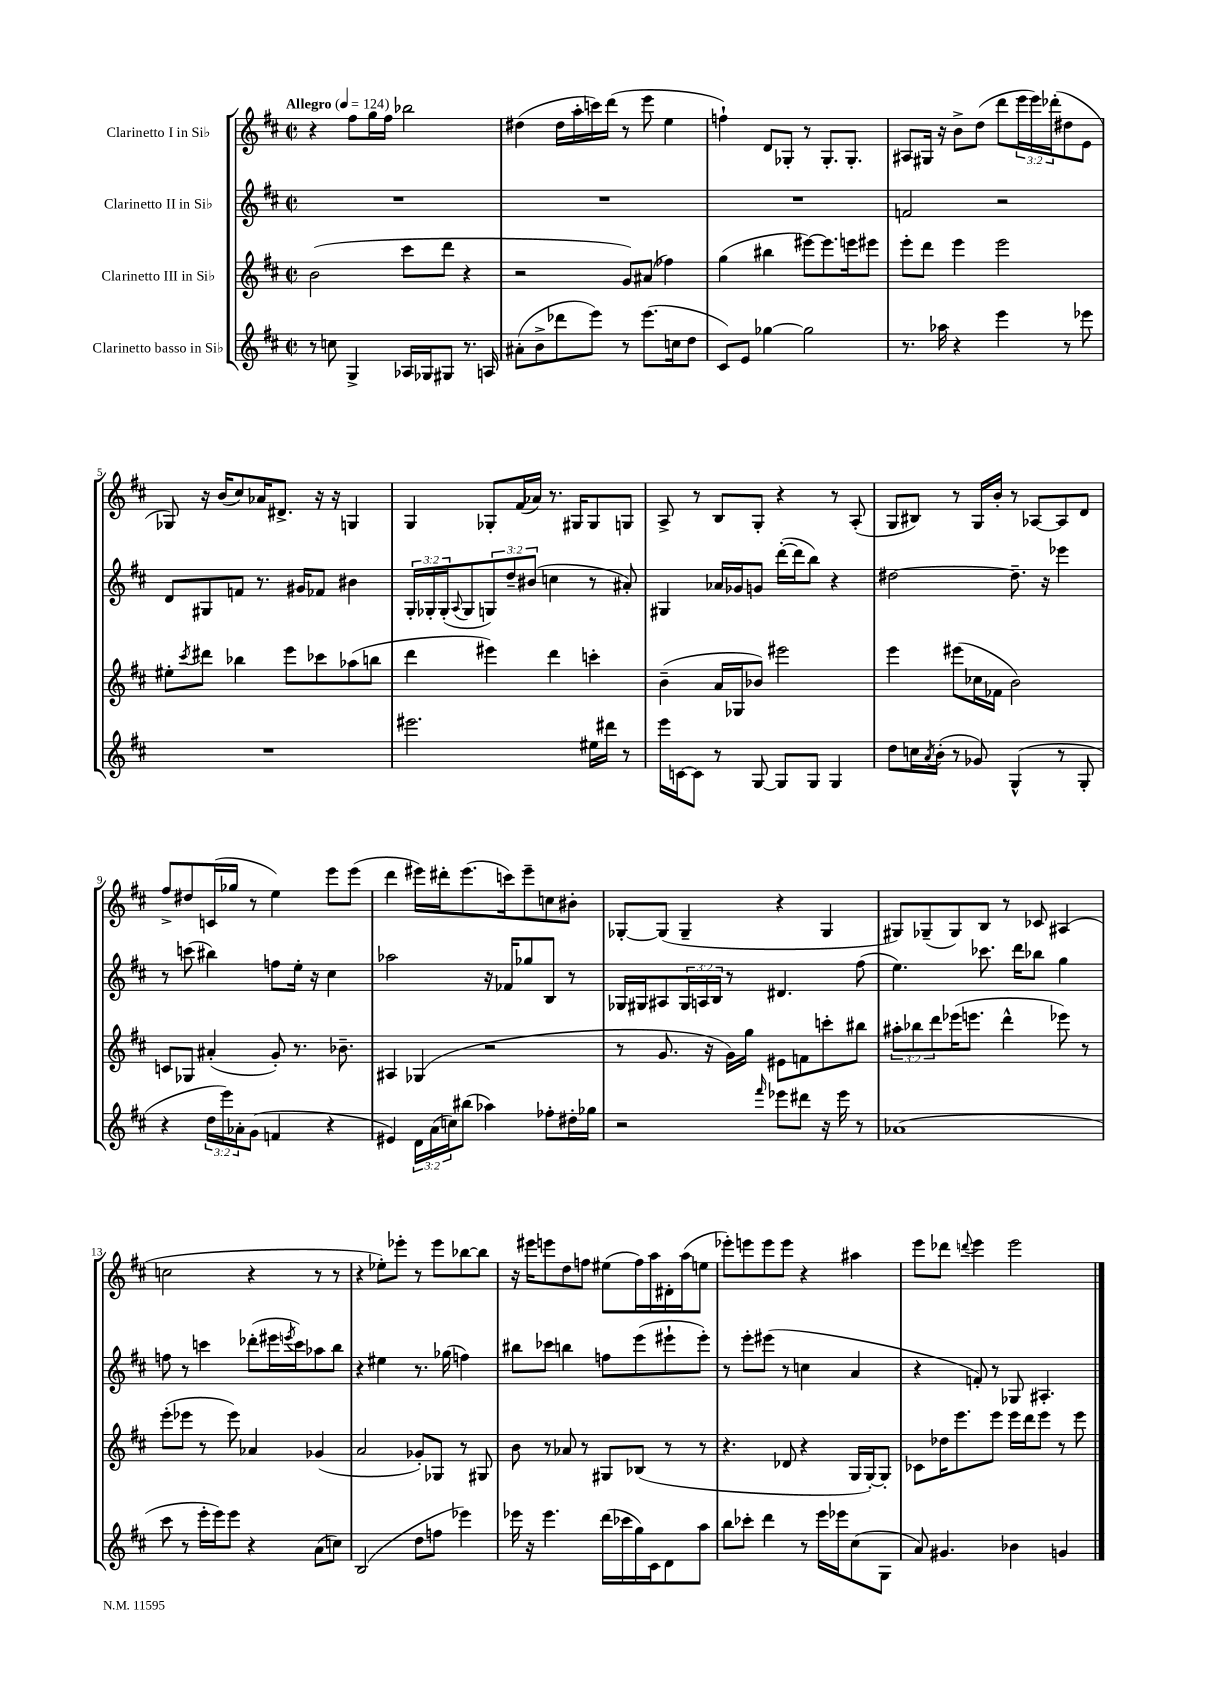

**kern	**kern	**kern	**kern
*part4	*part3	*part2	*part1
*staff4	*staff3	*staff2	*staff1
*I"Clarinetto basso in Si♭	*I"Clarinetto III in Si♭	*I"Clarinetto II in Si♭	*I"Clarinetto I in Si♭
*clefG2	*clefG2	*clefG2	*clefG2
*k[f#c#]	*k[f#c#]	*k[f#c#]	*k[f#c#]
*M2/2	*M2/2	*M2/2	*M2/2
*met(c|)	*met(c|)	*met(c|)	*met(c|)
*MM124	*MM124	*MM124	*MM124
=1	=1	=1	=1
!	!	!	!LO:TX:a:B:t=Allegro
8r	(2b\	1r	4r
8ccn\	.	.	.
4G^/	.	.	8ff#\L
.	.	.	16gg\L
.	.	.	16ff#\JJ
16A-X/LL	8ccc#\L	.	2bb-X\
16G-X/J	.	.	.
8G#X/J	8ddd\J	.	.
8.r	4r	.	.
16An/	.	.	.
=2	=2	=2	=2
(8a#X'\L	2r	1r	(4dd#X\
8b^\	.	.	.
8ddd-X\	.	.	16dd#\LL
.	.	.	16aa'\
8eee\J)	.	.	16cccn\)
.	.	.	(16ddd\JJ
8r	8g/L)	.	8r
(8.eee\L	(8a#X/J	.	8eee\
.	4ff-X\)	.	4ee\
16ccn\k	.	.	.
8dd\J	.	.	.
=3	=3	=3	=3
8c#/L)	(4gg\	1r	4ffn`\)
8e/J	.	.	.
[4gg-X\	4bb#X\	.	8d/L
.	.	.	8G-X'/J
2gg-\]	[8eee#X\L)	.	8r
.	8.eee#\]	.	8.G-'/L
.	16eeen\k	.	8.G-'/J
.	8eee#X\J	.	.
=4	=4	=4	=4
8.r	8eee'\L	2fn/	8A#X/L
.	8ddd\J	.	16G#X/Jk
16aa-X\	.	.	16r
4r	4eee\	.	8b^\L
.	.	.	(8dd\J
4eee\	2eee\	2r	8ddd\L
.	.	.	24eee\L
.	.	.	24eee\)
.	.	.	(24ddd-X'\J
8r	.	.	8dd#X\
8eee-X\	.	.	8e\J
!!LO:LB:g=z
=5	=5	=5	=5
1r	8ee#X'\L	8d/L	8G-X/)
.	8qccc#/	.	.
.	8ddd#X\J	8G#X/	16r
.	.	.	(16b/KL
.	4bb-X\	8fn/J	8cc#/)
.	.	8.r	16a-X/K
.	.	.	8.d#X^/J
.	8eee\L	.	.
.	.	16g#X/KL	.
.	8ccc-X\	8f-X/J	16r
.	.	.	16r
.	(8aa-X\	4b#X\	4Gn/
.	8bbn\J	.	.
=6	=6	=6	=6
2.eee#X\	4ddd\	24G'/LL	4G/
.	.	24G-X'/	.
.	.	(24G-'/J	.
.	.	8qqA/	.
.	.	8G-/	.
.	4eee#X\)	12Gn/)	8G-X'/L
.	.	12dd~/	.
.	.	.	(16f#/L
.	.	(12b#X/J	.
.	.	.	16a-X/JJ)
.	4ddd\	4ccn\	8.r
.	.	.	16G#X/KL
16ee#X\LL	4cccn'\	8r	8G#/
16ddd#X\JJ	.	.	.
8r	.	8a#X'/)	8Gn/J
=7	=7	=7	=7
16eee\LL	(4b~\	4G#X/	8A^/
[16cn\J	.	.	.
8c\J]	.	.	8r
8r	16a/LL	16a-X/LL	8B/L
.	16G-X/J	16g-X/J	.
[8G/	8b-X/J)	8gn/J	8G'/J
8G/L]	2eee#X\	([16ddd'\LL	4r
.	.	16ddd\J]	.
8G/J	.	8bb\J)	.
4G/	.	4r	8r
.	.	.	(8A'/
=8	=8	=8	=8
8dd\L	4eee\	[2dd#X\	8G/L
16ccn\L	.	.	8B#X/J)
8qa/	.	.	.
(16b'\JJ	.	.	.
8r	(8eee#X\L	.	8r
8g-X/)	16cc-X\L	.	16G/LL
.	16f-X\JJ	.	16b'/JJ
(4G^^/	2b\)	8.dd#~\]	8r
.	.	.	[8A-X/L
.	.	16r	.
8r	.	4eee-X\	8A-/]
8G'/	.	.	8d/J
!!LO:LB:g=z
=9	=9	=9	=9
4r	8cn/L	8r	8ff#^/L
.	8G-X/J	(8cccn\	8dd#X/
24dd\LL	(4a#X'/	4bb#X\)	(16cn/L
24eee\)	.	.	.
.	.	.	16gg-X/JJ
24a-X'\J	.	.	.
(8g\J	.	.	8r
4fn/	8g'/)	8ffn\L	4ee\)
.	8.r	16ee'\Jk	.
.	.	16r	.
4r	.	4cc#\	8eee\L
.	8.b-X~\	.	.
.	.	.	(8eee\J
=10	=10	=10	=10
4e#X/)	4A#X/	2aa-X\	4ddd\
24d\LL	(4G-X/	.	16eee#X\LL)
(24a\	.	.	.
.	.	.	16ddd#X'\J
24ccn\J)	.	.	.
(8bb#X\J	.	.	(8.eee#\
4aa-X\)	2r	16r	.
.	.	16f-X/KL	16cccn\k)
.	.	8gg-X/	8eee#~\
8ff-X'\L	.	8B/J	8ccn\
16dd#X'\L	.	8r	8b#X'\J
16gg-X\JJ	.	.	.
=11	=11	=11	=11
2r	8r	16G-X/LL	[8G-X'/L
.	.	16G#X/J	.
.	8.g/	8A#X/	(8G-/J]
.	.	24G#/L	4G-~/
.	.	24An/	.
.	16r	.	.
.	.	24B/JJ	.
.	16g\LL)	8r	.
.	16gg\JJ	.	.
16qqfff#/	.	.	.
8eee-X\L	8e#X\L	4.d#X/	4r
8ddd#X\J	8fn\	.	.
16r	8cccn'\	.	4G-/
16eee-\	.	.	.
8r	8bb#X\J	(8ff#\	.
=12	=12	=12	=12
(1a-X	12aa#X'\L	4.ee\)	8G#X/L)
.	12bb-X\	.	.
.	.	.	(8G-X~/
.	12ddd\	.	.
.	(16eee-X\K	.	8G-/)
.	8.eeen\J	.	.
.	.	8.ccc-X\	8B/J
.	4ddd^^\	.	8r
.	.	16ddd\KL	.
.	.	8bb-X\J	8c-X/
.	8eee-X\)	4gg\	(4A#X/
.	8r	.	.
!!LO:LB:g=z
=13	=13	=13	=13
8ccc#\	(8eee'\L	8ffn\	2ccn\
8r	8eee-X\J	8r	.
16eee'\LL	8r	4cccn\	.
16eee\J)	.	.	.
8eee\J	8eee-\)	.	.
4r	4a-X/	(8ddd-X'\L	4r
.	.	16eee#X\L	.
.	.	8qeeen/	.
.	.	16ccc\J)	.
(8a\L	(4g-X/	8aa-X\	8r
8ccn\J)	.	8bb\J	8r
=14	=14	=14	=14
(2B/	2a/	4r	4r
.	.	4ee#X\	8ee-X'\L)
.	.	.	8eee-X'\J
8dd\L	8g-X'/L)	8.r	8r
8ffn\J	8G-X/J	.	8eee-\L
.	.	(16gg-X\	.
4eee-X\)	8r	4ffn\)	[8bb-X\
.	8G#X/	.	8bb-\J]
=15	=15	=15	=15
16eee-X\	8b\	8bb#X\L	16r
16r	.	.	16eee#X\KL
4.eee-\	8r	8ccc-X\J	8eeen\
.	8a-X/	4bbn\	8dd\
.	8r	.	8ffn\J
(16ddd\LL	8G#X/L	8ffn\L	(8ee#X\L
16ccc-X\	.	.	.
16gg\)	(8B-X/J	(8eee\	16ff\L)
16c#\J	.	.	16aa\
8d\	8r	8eee#X`\	16d#X'\
.	.	.	(16aa\J
8aa\J	8r	8eee#'\J)	8een\J
=16	=16	=16	=16
8bb\L	4.r	8r	8eee-X'\L)
8ccc-X'\J	.	8eee'\L	8eeen\
4ddd\	.	(8eee#X\J	8eee\
.	8d-X/	8r	8eee\J
8r	4r	4ccn\	4r
16eee\LL	.	.	.
16eee-X\J	.	.	.
(8cc#\	16G/LL	4a/	4aa#X\
.	[16G'/J)	.	.
8G\J	8G'/J]	.	.
=17	=17	=17	=17
8a/)	8c-X\L	4r	8eee\L
4.g#X/	16dd-X\K	.	8ddd-X\J
.	8.eee\	.	.
.	.	.	8qqdddn/
.	.	8fn'/)	4eee\
.	8eee\J	8r	.
4b-X\	16eee\LL	8G-X/	2eee\
.	16ddd\J	.	.
.	8eee\J	4.A#X'/	.
4gn/	8r	.	.
.	8eee\	.	.
==	==	==	==
*-	*-	*-	*-
